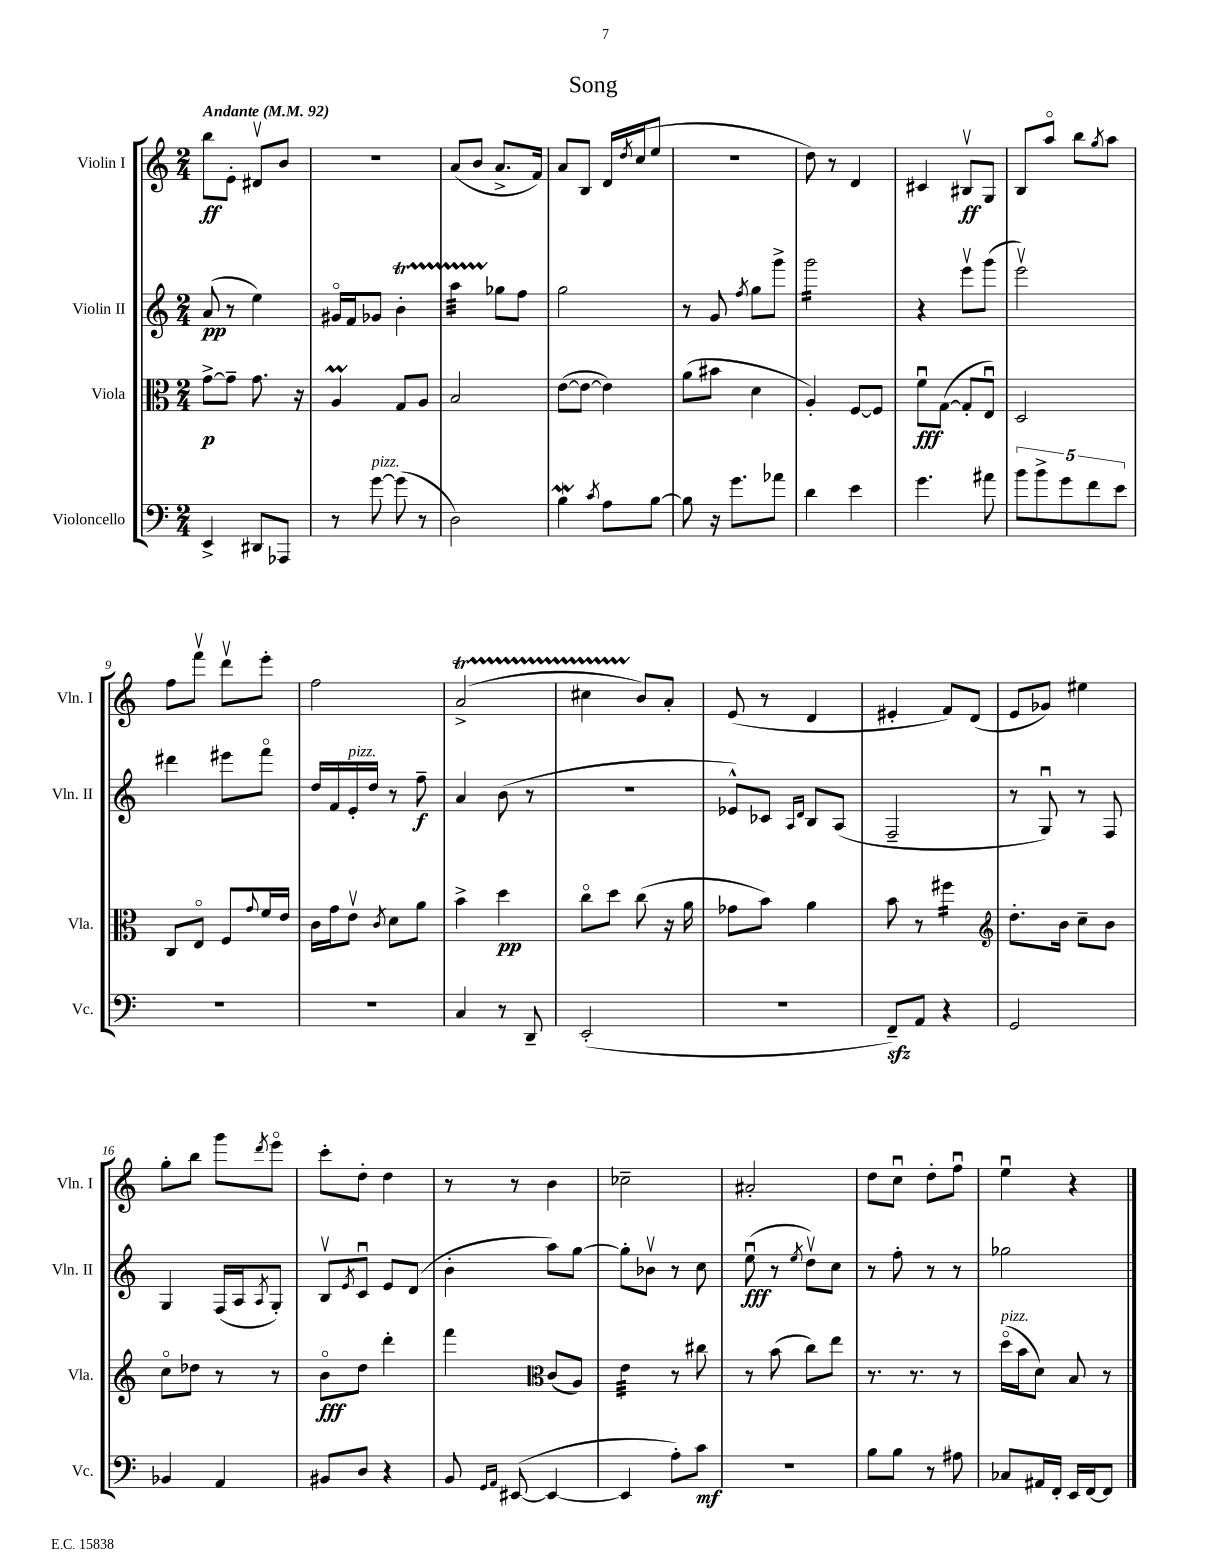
\header { title = "Song" }
<<
\new StaffGroup <<
\new Staff = "s0" \with { instrumentName = "Violin I" shortInstrumentName = "Vln. I" } {
    \clef treble \key c \major \numericTimeSignature \time 2/4 \tempo "Andante" 4 = 92
    b''8\ff e'8-. dis'8\upbow b'8 |
    R2 |
    a'8( b'8 a'8.-> f'16) |
    a'8 b8 d'16 \acciaccatura { d''8 } c''16( e''8 |
    r2 |
    d''8) r8 d'4 |
    cis'4 bis8\upbow\ff g8 |
    b8 a''8\flageolet b''8 \acciaccatura { g''8 } a''8 |
    f''8 f'''8\upbow d'''8\upbow e'''8-. |
    f''2 |
    a'2->\startTrillSpan( |
    cis''4 b'8\stopTrillSpan) a'8-. |
    e'8( r8 d'4 |
    eis'4-. f'8) d'8( |
    e'8 ges'8) eis''4 |
    g''8-. b''8 g'''8 \acciaccatura { d'''8 } e'''8\flageolet |
    c'''8-. d''8-. d''4 |
    r8 r8 b'4 |
    ces''2-- |
    ais'2-. |
    d''8 c''8\downbow d''8-. f''8\downbow |
    e''4\downbow r4 \bar "|." |
}
\new Staff = "s1" \with { instrumentName = "Violin II" shortInstrumentName = "Vln. II" } {
    \clef treble \key c \major \numericTimeSignature \time 2/4
    a'8\pp( r8 e''4) |
    gis'16\flageolet f'16 ges'8 b'4-.\startTrillSpan |
    a''4:32 ges''8\stopTrillSpan f''8 |
    g''2 |
    r8 g'8 \acciaccatura { f''8 } g''8 g'''8-> |
    g'''2:16 |
    r4 e'''8\upbow g'''8( |
    e'''2\upbow) |
    dis'''4 eis'''8 f'''8\flageolet |
    d''16 f'16 e'16-.^\markup { \italic "pizz." } d''16 r8 f''8--\f |
    a'4 b'8( r8 |
    R2 |
    ees'8-^) ces'8 \grace { a16 d'16 } b8 a8( |
    f2-- |
    r8 g8\downbow) r8 f8 |
    g4 f16( a16 \acciaccatura { a8 } g8-.) |
    b8\upbow \acciaccatura { e'8 } c'8\downbow e'8 d'8( |
    b'4-. a''8) g''8~ |
    g''8-. bes'8\upbow r8 c''8 |
    e''8\downbow\fff( r8 \acciaccatura { e''8 } d''8\upbow) c''8 |
    r8 f''8-. r8 r8 |
    ges''2 \bar "|." |
}
\new Staff = "s2" \with { instrumentName = "Viola" shortInstrumentName = "Vla." } {
    \clef alto \key c \major \numericTimeSignature \time 2/4
    g'8~->\p g'8-- g'8. r16 |
    a4\prall g8 a8 |
    b2 |
    e'8~( e'8~ e'4) |
    a'8( bis'8 d'4 |
    a4-.) f8~ f8 |
    f'8\downbow\fff g8~( g8-. e8\downbow) |
    d2 |
    c8 e8\flageolet f8 \appoggiatura { g'8 } f'16 e'16 |
    c'16 g'16 e'8\upbow \acciaccatura { c'8 } d'8 a'8 |
    b'4-> d''4\pp |
    c''8\flageolet d''8 c''8( r16 a'16 |
    ges'8 b'8) a'4 |
    b'8 r8 \clef treble fis''4:16 |
    d''8.-. b'16 c''8-- b'8 |
    c''8\flageolet des''8 r8 r8 |
    b'8\flageolet\fff d''8 d'''4-. |
    f'''4 \clef alto c'8( a8) |
    e'4:32 r8 cis''8 |
    r8 b'8( c''8) e''8 |
    r8. r8. r8 |
    d''16\flageolet^\markup { \italic "pizz." }( b'16 d'8) b8 r8 \bar "|." |
}
\new Staff = "s3" \with { instrumentName = "Violoncello" shortInstrumentName = "Vc." } {
    \clef bass \key c \major \numericTimeSignature \time 2/4
    e,4-> dis,8 aes,,8 |
    r8 g'8~^\markup { \italic "pizz." } g'8( r8 |
    d2) |
    b4\mordent \acciaccatura { c'8 } a8 b8~ |
    b8 r16 g'8. aes'8 |
    d'4 e'4 |
    g'4. ais'8 |
    \tuplet 5/4 { b'8 b'8-> g'8 f'8 e'8 } |
    R2 |
    R2 |
    c4 r8 d,8-- |
    e,2-.( |
    R2 |
    f,8--\sfz) a,8 r4 |
    g,2 |
    bes,4 a,4 |
    bis,8 d8 r4 |
    b,8 \grace { g,16 a,16 } eis,8~( eis,4~ |
    eis,4 a8-.) c'8\mf |
    R2 |
    b8 b8 r8 ais8 |
    ces8 ais,16 f,16-. e,16 f,16~ f,8 \bar "|." |
}
>>
>>
